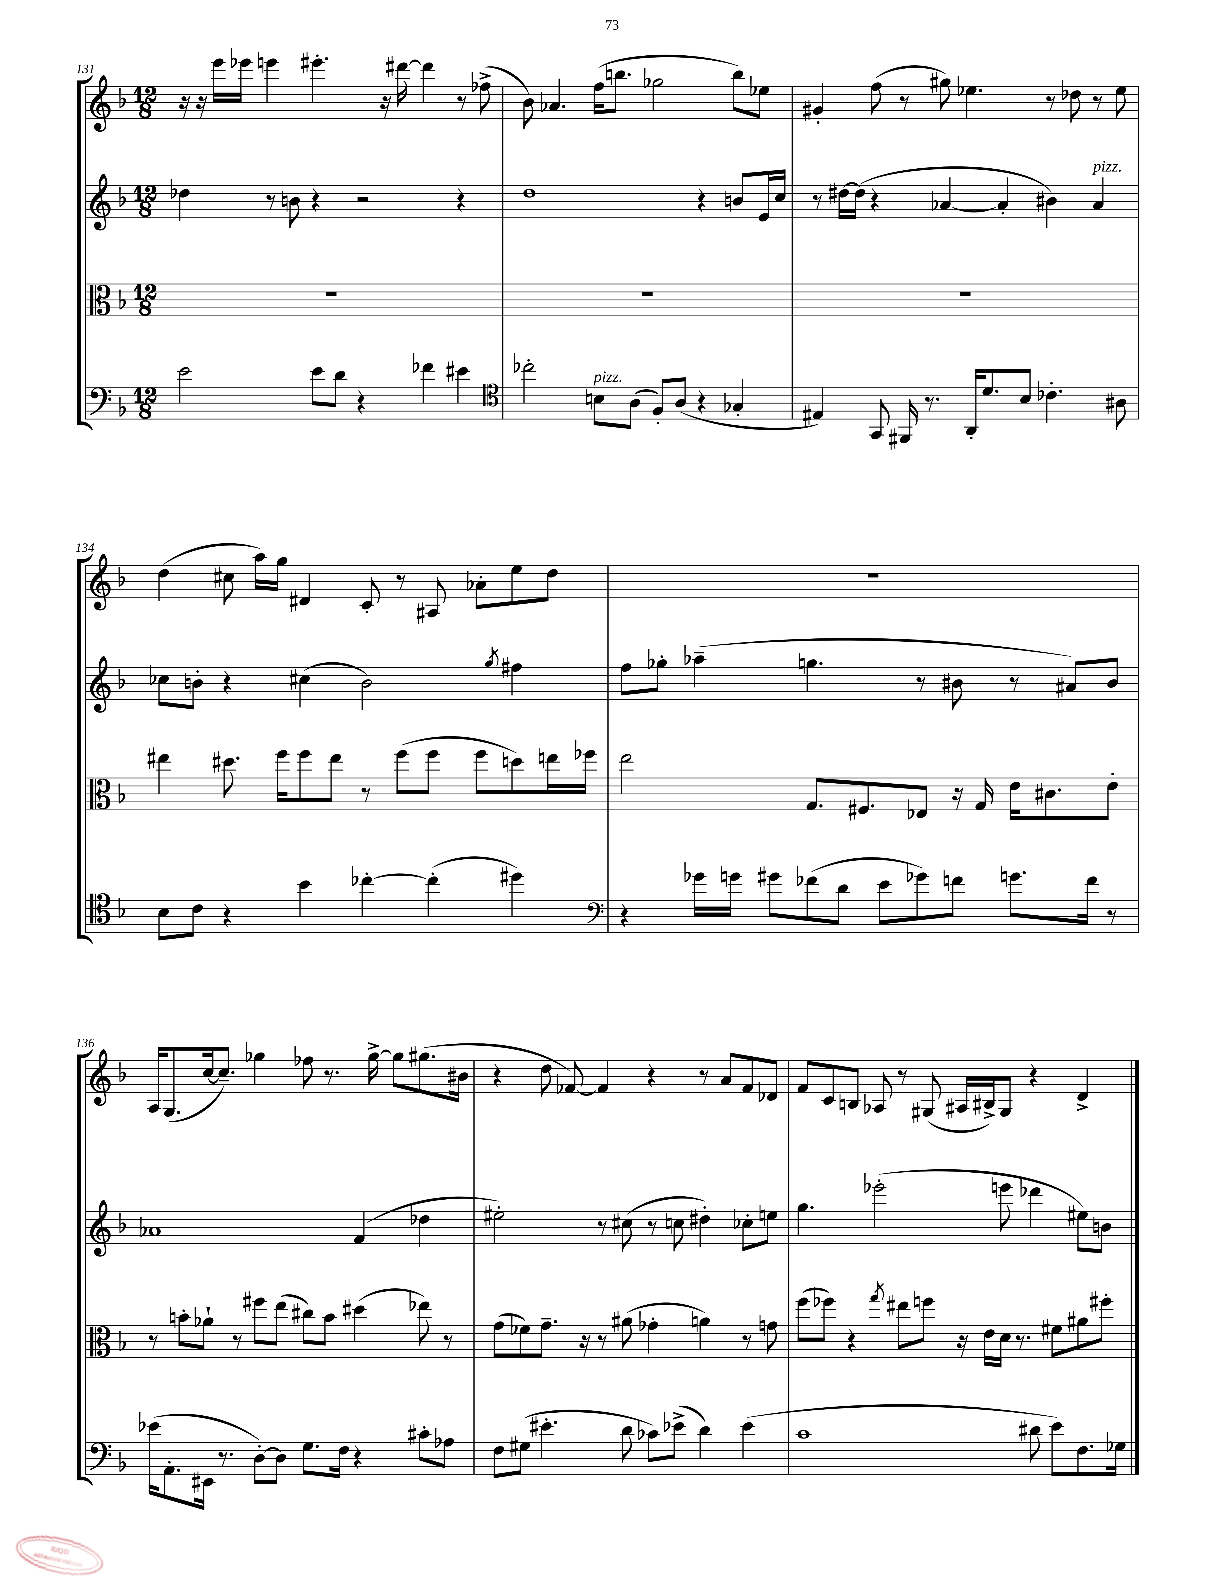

**kern	**kern	**kern	**kern
*part4	*part3	*part2	*part1
*staff4	*staff3	*staff2	*staff1
*clefF4	*clefC3	*clefG2	*clefG2
*k[b-]	*k[b-]	*k[b-]	*k[b-]
*M12/8	*M12/8	*M12/8	*M12/8
=131	=131	=131	=131
2e\	1.r	4dd-X\	16r
.	.	.	16r
.	.	.	16eee\LL
.	.	.	16eee-X\JJ
.	.	8r	4eeen\
.	.	8bn\	.
8e\L	.	4r	4.eee#X'\
8d\J	.	.	.
4r	.	2r	.
.	.	.	16r
.	.	.	[16ddd#X\
4f-X\	.	.	4ddd#\]
4e#X\	.	4r	8r
.	.	.	(8ff-X^\
=132	=132	=132	=132
*clefC4	*	*	*
2cc-X'\	1.r	1dd	8b-\)
.	.	.	4.a-X/
!LO:TX:a:i:t=pizz.	!	!	!
8Bn\L	.	.	(16ff\KL
.	.	.	8.bbn\J
(8A\J	.	.	.
8F'/L)	.	.	2gg-X\
(8A/J	.	.	.
4r	.	4r	.
4G-X'/	.	8bn/L	8bb\L)
.	.	16e/L	8ee-X\J
.	.	16cc/JJ	.
=133	=133	=133	=133
4E#X/)	1.r	8r	4g#X'/
.	.	[16dd#X\LL	.
.	.	(16dd#\JJ]	.
8GG/	.	4r	(8ff\
16FF#X/	.	.	8r
8.r	.	.	.
.	.	[4a-X/	8gg#X\)
16AA'/KL	.	.	4.ee-X\
8.d/	.	.	.
.	.	4a-'/]	.
8B-/J	.	.	.
4.c-X'\	.	4b#X\)	8r
.	.	.	8dd-X\
!	!	!LO:TX:a:i:t=pizz.	!
.	.	4a-/	8r
8A#X\	.	.	8ee-\
!!LO:LB:g=z
=134	=134	=134	=134
8B-\L	4ee#X\	8cc-X\L	(4dd\
8c\J	.	8bn'\J	.
4r	8.dd#X\	4r	8cc#X\
.	.	.	16aa\LL)
.	16ff\KL	.	16gg\JJ
4b-\	8ff\	(4cc#X\	4d#X/
.	8ee#\J	.	.
[4cc-X'\	8r	2b\)	8c'/
.	(8ff\L	.	8r
(4cc-'\]	8ff\J	.	8A#X/
.	8ff\L	.	8a-X'\L
.	.	8qgg/	.
4dd#X\)	8ddn\)	4ff#X\	8ee\
.	16een\L	.	8dd\J
.	16ff-X\JJ	.	.
=135	=135	=135	=135
*clefF4	*	*	*
4r	2ee\	8ff\L	1.r
.	.	8gg-X'\J	.
16g-X\LL	.	(4aa-X~\	.
16gn\JJ	.	.	.
8g#X\L	.	.	.
(8f-X\	8.G/L	4.ggn\	.
8d\J	.	.	.
.	8.F#X/	.	.
8e\L	.	.	.
8g-X\)	8E-X/J	8r	.
8fn\J	16r	8b#X\	.
.	16G/	.	.
8.gn\L	16e\KL	8r	.
.	8.c#X\	.	.
.	.	8a#X/L)	.
16f\Jk	.	.	.
8r	8e'\J	8b#/J	.
!!LO:LB:g=z
=136	=136	=136	=136
(16e-X\KL	8r	1a-X	16A/KL
8.AA'\	.	.	(8.G/
.	8bn'\L	.	.
16EE#X\Jk	8a-X`\J	.	[16cc/k
8.r	.	.	8.cc~/J])
.	8r	.	.
[8D'\L)	8ff#X\L	.	4gg-X\
8D\J]	(8ee\J	.	.
8.G\L	8cc#X\L)	.	8ff-X\
.	8b\J	.	8.r
16F\Jk	.	.	.
4r	(4dd#X\	(4f/	.
.	.	.	[16gg-^\
.	.	.	8gg-\L]
8c#X'\L	8ee-X\)	4dd-X\	(8.gg#X\
8A-X\J	8r	.	.
.	.	.	16b#X\Jk
=137	=137	=137	=137
8F\L	(8g\L	2ee#X'\)	4r
(8G#X\J	8f-X\)	.	.
4.e#X'\	8.g~\J	.	8dd\
.	.	.	[8f-X/)
.	16r	.	.
.	8r	8r	4f-/]
8d\	(8a#X\	(8cc#X\	.
8c-X\L)	4g-X'\	8r	4r
(8e-X^\J	.	8ccn\	.
4d\)	4an\)	4dd#X'\)	8r
.	.	.	8a/L
(4e-\	8r	8cc-X'\L	8f-/
.	8gn\	8een\J	8d-X/J
=138	=138	=138	=138
1c	(8ff\L	4.gg\	8f/L
.	8ff-X\J)	.	8c/
.	4r	.	8Bn/J
.	.	(2eee-X'\	8A-X/
.	8qgg/	.	.
.	8ee#X\L	.	8r
.	8ffn\J	.	(8G#X/
.	16r	.	16A#X/LL
.	16e\LL	.	16B#X^/J)
.	16d\JJ	8eeen\	8G#/J
.	8.r	.	.
8d#X\	.	4ddd-X\	4r
8e\L)	8f#X\L	.	.
8.F\	8a#X\	8ee#X\L)	4d^/
.	8ff#X'\J	8bn\J	.
16G-X\Jk	.	.	.
==	==	==	==
*-	*-	*-	*-
